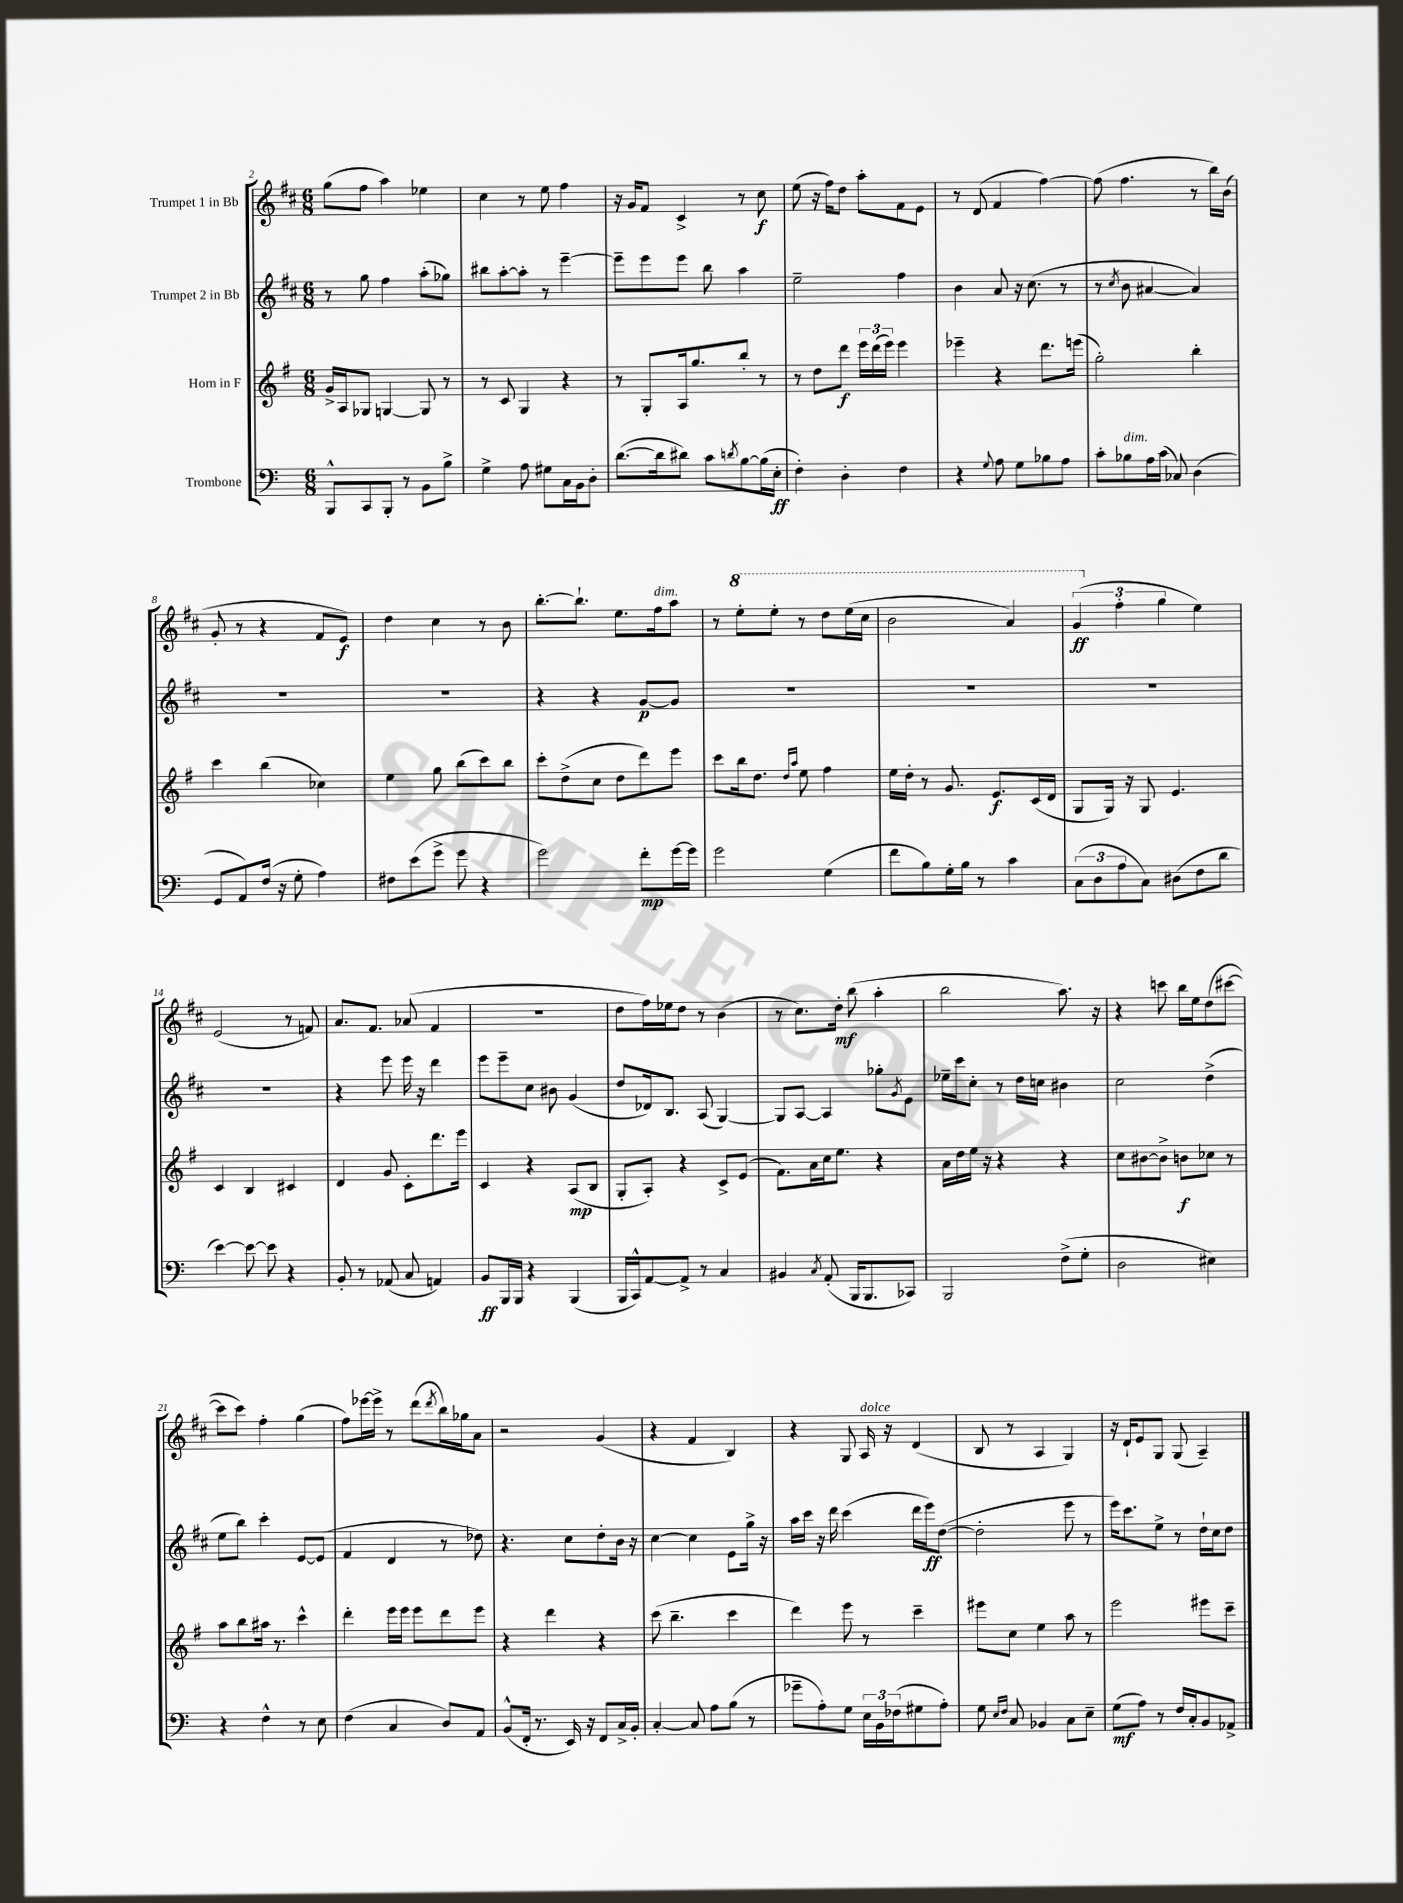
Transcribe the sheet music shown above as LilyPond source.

<<
\new StaffGroup <<
\new Staff = "s0" \with { instrumentName = "Trumpet 1 in Bb" } {
    \clef treble \key d \major \numericTimeSignature \time 6/8
    g''8( fis''8 a''4) ees''4 |
    cis''4 r8 e''8 fis''4 |
    r16 g'16 fis'8 cis'4-> r8 cis''8\f |
    e''8( r16 fis''16) d''8 a''8-. fis'8 e'8 |
    r8 d'8( fis'4 fis''4~) |
    fis''8( fis''4. r8 b''16) b'16( |
    g'8-. r8 r4 fis'8 e'8\f) |
    d''4 cis''4 r8 b'8 |
    b''8.~-. b''8.-! e''8. fis''16^\markup { \italic "dim." } a''8 |
    r8 \ottava #1 e'''8-. e'''8-. r8 d'''8 e'''16( cis'''16 |
    b''2 a''4) |
    \tuplet 3/2 { g''4\ff( \ottava #0 fis''4-. g''4 } e''4) |
    e'2( r8 f'8) |
    a'8. fis'8. aes'8( fis'4 |
    R2. |
    d''8 fis''16) ees''16 d''8 r8 b'4( |
    r8 cis''8.) d''16-.\mf b''8( a''4-. |
    b''2 a''8.) r16 |
    r4 c'''8 b''16 e''16 d''8( cis'''8~ |
    cis'''8 cis'''8) fis''4-. g''4( |
    fis''8) ees'''16~ ees'''16-> r8 d'''8( \acciaccatura { d'''8 } b''16) ges''16 a'8 |
    r2 g'4( |
    r4 fis'4 b4) |
    r4 g8 a16^\markup { \italic "dolce" } r16 d'4( |
    b8 r8 a4 g4) |
    r16 d'16-! e'8 g8 g8( a4--) \bar "|." |
}
\new Staff = "s1" \with { instrumentName = "Trumpet 2 in Bb" } {
    \clef treble \key d \major \numericTimeSignature \time 6/8
    r8 g''8 fis''4 a''8-.( ges''8) |
    bis''8 a''8~-. a''8-. r8 e'''4~-- |
    e'''8-- e'''8 e'''8 b''8 a''4 |
    e''2-- fis''4 |
    b'4 a'8 r16 cis''8.( r8 |
    r8 \acciaccatura { cis''8 } b'8 ais'4~ ais'4) |
    R2. |
    R2. |
    r4 r4 g'8~\p g'8 |
    R2. |
    R2. |
    R2. |
    R2. |
    r4 e'''8 e'''16 r16 d'''4 |
    e'''8 e'''8-- cis''8 bis'8 g'4( |
    d''8 des'16) b8. a8( g4~) |
    g8 a8~ a4 ges''8-. \acciaccatura { g'8 } e'8 |
    ees''16-- cis'''16 cis''8-. r8 d''16 c''16 bis'4 |
    cis''2 d''4->( |
    e''8 b''8) cis'''4-. e'8~ e'8( |
    fis'4 d'4 r8 des''8) |
    r4. cis''8 d''8-. b'16 r16 |
    cis''4~ cis''4 e'8 g''16-> r16 |
    a''16 cis'''16 r16 d'''16 cis'''4( d'''16 e'''16\ff) d''8~( |
    d''2-. e'''8 r8 |
    e'''16) cis'''8. e''8-> r8 d''16-! cis''16 d''8 \bar "|." |
}
\new Staff = "s2" \with { instrumentName = "Horn in F" } {
    \clef treble \key g \major \numericTimeSignature \time 6/8
    g'16-> a16 ges8 g4~ g8 r8 |
    r8 c'8 g4 r4 |
    r8 g8-. a16 g''8. b''8-. r8 |
    r8 d''8 d'''8\f \tuplet 3/2 { e'''16 d'''16( e'''16) } e'''4 |
    ees'''4-- r4 d'''8. e'''16( |
    g''2-.) b''4-. |
    c'''4 b''4( ces''4) |
    e''4 g''8 b''8( c'''8) b''8 |
    c'''8-. d''8->( c''8 d''8 d'''8) e'''8 |
    c'''8 b''16 d''8. \grace { d''16 a''16 } e''8 fis''4 |
    e''16 d''16-. r8 g'8. e'8.\f c'16( d'16 |
    g8 g16) r16 g8 e'4. |
    c'4 b4 cis'4 |
    d'4 g'8 c'8-. d'''8. e'''16 |
    c'4 r4 a8\mp( b8 |
    g8-. a8-.) r4 c'8-> e'8( |
    fis'8.) a'16 c''16 e''8. r4 |
    a'16 d''16 e''16 r16 r4 r4 |
    c''8 bis'8~ bis'8-> b'8\f ces''8 r8 |
    a''8 b''8 ais''16 r8. c'''4-^ |
    d'''4-. e'''16 e'''16 e'''8 d'''8 e'''8 |
    r4 d'''4 r4 |
    c'''8( b''4.-- c'''4 |
    d'''4) e'''8 r8 c'''4-- |
    eis'''8 c''8 e''4 a''8 r8 |
    e'''2 eis'''8 c'''8-- \bar "|." |
}
\new Staff = "s3" \with { instrumentName = "Trombone" } {
    \clef bass \key c \major \numericTimeSignature \time 6/8
    b,,8-^ c,8 b,,8-. r8 b,8 b8-> |
    g4-> a8 gis8 c16 b,16 d8-. |
    d'8.~( d'16 dis'8) c'8 \acciaccatura { d'8 } b8~ b16( e16-.\ff |
    f4-.) d4-. f4 |
    r4 \appoggiatura { g8 } a8 g8 bes8 a8 |
    c'8-. bes8^\markup { \italic "dim." } a16 c'16( ces8) d4( |
    g,8 a,8) f16( r16 g8-. a4) |
    fis8 e'8( g'8-> g'8 r4 |
    g'2) f'8-.\mp g'16~ g'16 |
    g'2 g4( |
    f'8 b8) g16-. b16 r8 c'4 |
    \tuplet 3/2 { c8( d8 a8 } c8) dis8( f8 d'8 |
    e'4~) e'8~ e'8 r4 |
    b,8-. r8 aes,8( c8 a,4) |
    b,8\ff b,,16 b,,16 r4 b,,4( |
    b,,16 c,16-^) a,8~ a,8-> r8 c4 |
    bis,4 \acciaccatura { c8 } a,8-.( b,,16 b,,8. ces,8) |
    b,,2 f8->( g8-. |
    d2 eis4) |
    r4 f4-^ r8 e8 |
    f4( c4 d8) a,8 |
    b,8-^( f,16-. r8. e,16) r16 f,8 c16-> b,16-. |
    c4~-. c8 a8 b8( r8 |
    ges'8-- a8-.) g8 \tuplet 3/2 { e16 b,16 fes16( } gis8 a8-.) |
    g8 \grace { e16 f16 } c8 bes,4 c8 e8-- |
    g8\mf( a8) r8 f16 c16-. b,8 aes,8-> \bar "|." |
}
>>
>>
\layout { \context { \Score currentBarNumber = #2 } }
